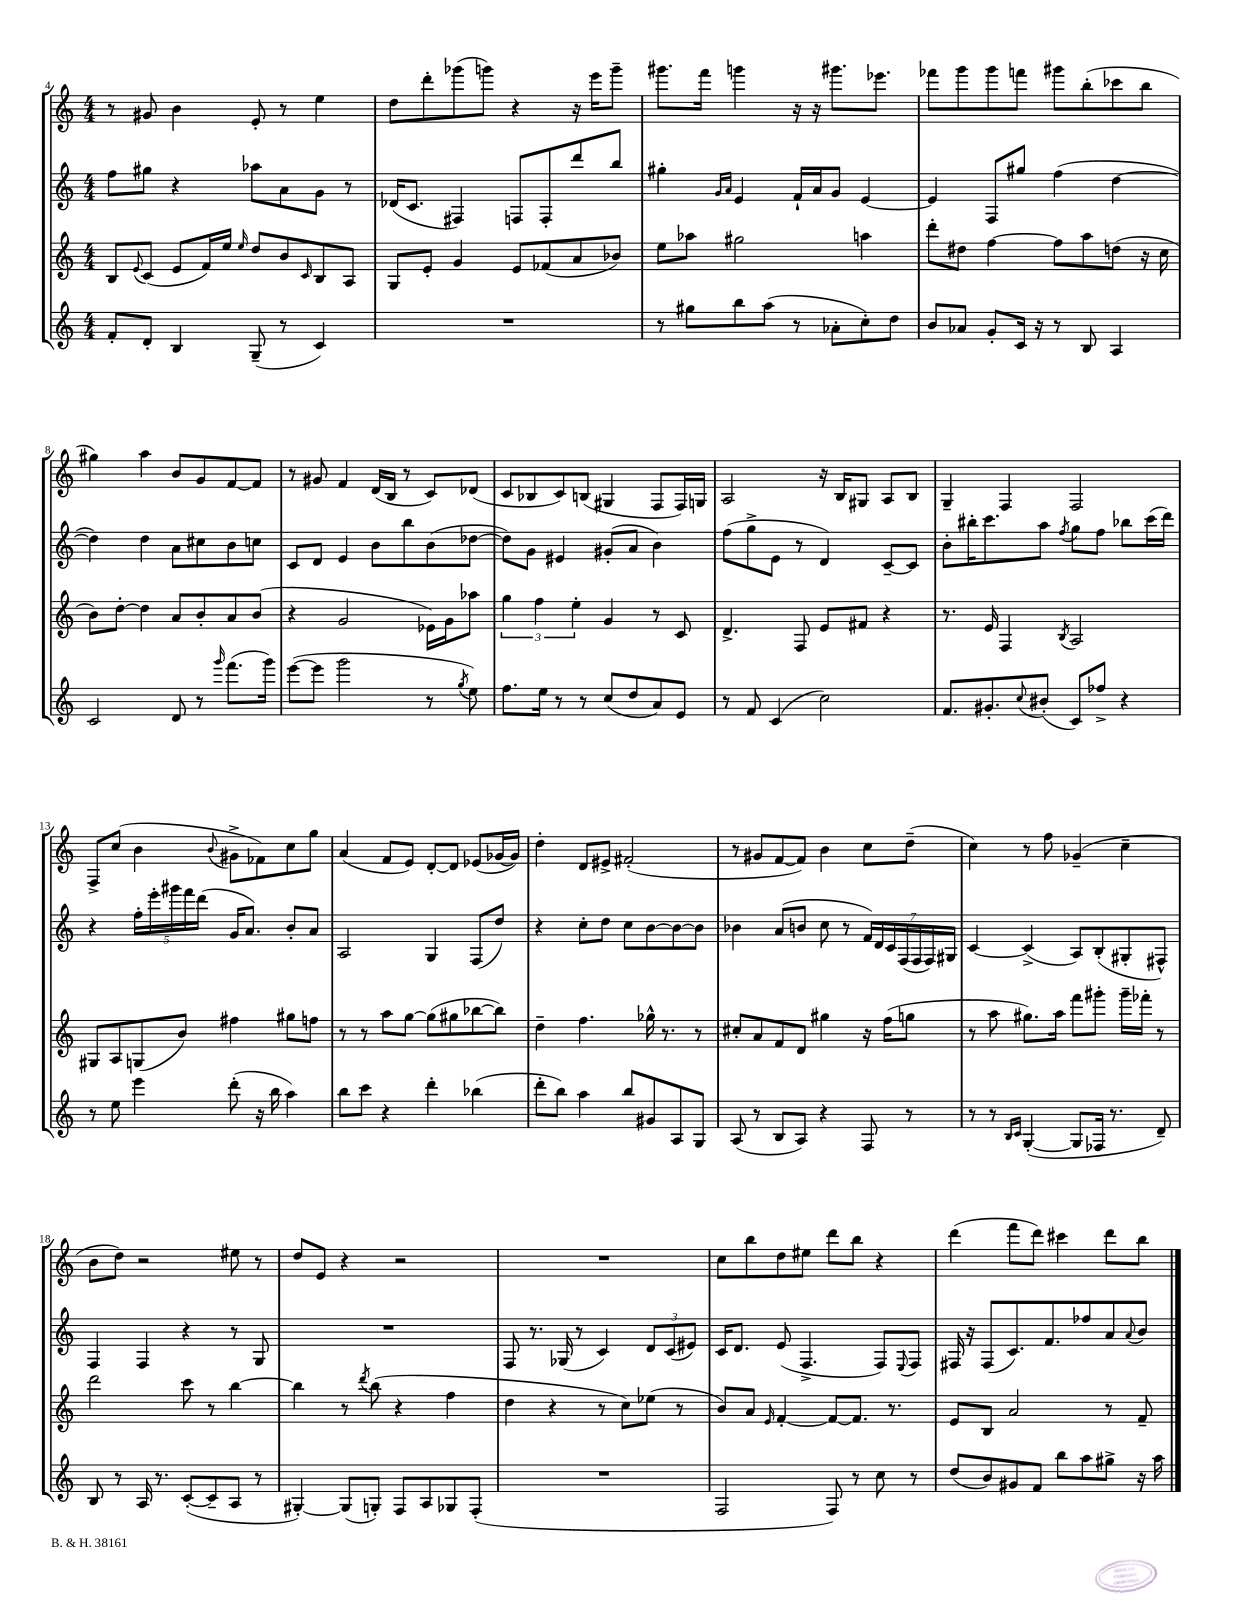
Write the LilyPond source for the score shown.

<<
\new StaffGroup <<
\new Staff = "s0" {
    \clef treble \key c \major \numericTimeSignature \time 4/4
    r8 gis'8 b'4 e'8-. r8 e''4 |
    d''8 d'''8-. ges'''8( g'''8) r4 r16 e'''16 g'''8-- |
    gis'''8. f'''16 g'''4 r16 r16 gis'''8. ees'''8. |
    fes'''8 g'''8 g'''8 f'''8 gis'''8 b''8-.( ces'''8 b''8 |
    gis''4) a''4 b'8 g'8 f'8~ f'8 |
    r8 gis'8 f'4 d'16( b16 r8 c'8) des'8( |
    c'8 bes8 c'8) b8( gis4 f8 f16) g16 |
    a2 r16 b16 gis8 a8 b8 |
    g4-- f4 f2 |
    f8-> c''8( b'4 \appoggiatura { b'8 } gis'8-> fes'8) c''8 g''8 |
    a'4( f'8 e'8) d'8~-. d'8 ees'8( ges'16~ ges'16) |
    d''4-. d'8 eis'8-> fis'2-.( |
    r8 gis'8 f'8~ f'8) b'4 c''8 d''8--( |
    c''4) r8 f''8 ges'4--( c''4-- |
    b'8 d''8) r2 eis''8 r8 |
    d''8 e'8 r4 r2 |
    R1 |
    c''8 b''8 d''8 eis''8 d'''8 b''8 r4 |
    d'''4( f'''8 d'''8) cis'''4 d'''8 b''8 \bar "|." |
}
\new Staff = "s1" {
    \clef treble \key c \major \numericTimeSignature \time 4/4
    f''8 gis''8 r4 aes''8 a'8 g'8 r8 |
    des'16( c'8. fis4) f8 f8-. d'''8 b''8 |
    gis''4-. \grace { g'16 a'16 } e'4 f'16-! a'16 g'8 e'4~ |
    e'4 f8 gis''8 f''4( d''4~ |
    d''4) d''4 a'8 cis''8 b'8 c''8 |
    c'8 d'8 e'4 b'8 b''8 b'8( des''8~ |
    des''8) g'8 eis'4 gis'8-.( a'8 b'4) |
    f''8( g''8-> e'8 r8 d'4) c'8~-- c'8 |
    b'8-. bis''16-. c'''8. a''8 \acciaccatura { f''8 } g''8 f''8 bes''8 c'''16( d'''16) |
    r4 \tuplet 5/4 { f''16-. e'''16-. gis'''16 f'''16 d'''16( } g'16 a'8.) b'8-. a'8 |
    a2 g4 f8( d''8) |
    r4 c''8-. d''8 c''8 b'8~ b'8~ b'8 |
    bes'4 a'8( b'8 c''8 r8 \tuplet 7/4 { f'16) d'16 c'16 f16( f16 f16) gis16 } |
    c'4~ c'4->( a8) b8-.( gis8-. fis8-^) |
    f4 f4 r4 r8 g8 |
    R1 |
    f8 r8. ges16( r8 c'4) \tuplet 3/2 { d'8 c'8( eis'8) } |
    c'16 d'8. e'8( f4.-> f8) \appoggiatura { e8 } f8 |
    fis16 r16 fis8( c'8.) f'8. fes''8 a'8 \appoggiatura { a'8 } b'8 \bar "|." |
}
\new Staff = "s2" {
    \clef treble \key c \major \numericTimeSignature \time 4/4
    b8 \appoggiatura { e'8 } c'8( e'8 f'16) e''16 \grace { e''16 } d''8 b'8 \grace { c'16 } b8 a8 |
    g8 e'8-. g'4 e'8 fes'8( a'8 bes'8) |
    e''8 aes''8 gis''2 a''4 |
    d'''8-. dis''8 f''4~ f''8 a''8 d''8( r16 c''16 |
    b'8) d''8~-. d''4 a'8 b'8-. a'8 b'8( |
    r4 g'2 ees'16) g'16 aes''8 |
    \tuplet 3/2 { g''4 f''4 e''4-. } g'4 r8 c'8 |
    d'4.-> f8 e'8 fis'8 r4 |
    r8. e'16 f4 \acciaccatura { b8 } a2 |
    gis8 a8 g8( b'8) fis''4 gis''8 f''8 |
    r8 r8 a''8 g''8~ g''8( gis''8 bes''8~ bes''8) |
    d''4-- f''4. ges''16-^ r8. r8 |
    cis''8-. a'8 f'8 d'8 gis''4 r16 f''16( g''8 |
    r8 a''8 gis''8.) a''16 f'''8 gis'''8-. gis'''16-- fes'''16-. r8 |
    d'''2 c'''8 r8 b''4~ |
    b''4 r8 \acciaccatura { d'''8 } b''8( r4 f''4 |
    d''4 r4 r8 c''8) ees''8( r8 |
    b'8) a'8 \grace { e'16 } f'4~-. f'8~ f'8. r8. |
    e'8 b8 a'2 r8 f'8-- \bar "|." |
}
\new Staff = "s3" {
    \clef treble \key c \major \numericTimeSignature \time 4/4
    f'8-. d'8-. b4 g8--( r8 c'4) |
    R1 |
    r8 gis''8 b''8 a''8( r8 aes'8-. c''8-.) d''8 |
    b'8 aes'8 g'8-. c'16 r16 r8 b8 a4 |
    c'2 d'8 r8 \grace { g'''16 } f'''8.( g'''16) |
    e'''8~( e'''8 g'''2 r8 \acciaccatura { g''8 } e''8) |
    f''8. e''16 r8 r8 c''8( d''8 a'8) e'8 |
    r8 f'8 c'4( c''2) |
    f'8. gis'8.-. \appoggiatura { c''8 } bis'8-.( c'8) fes''8-> r4 |
    r8 e''8 e'''4 d'''8-.( r16 b''16 a''4) |
    b''8 c'''8 r4 d'''4-. bes''4( |
    d'''8-. b''8) a''4 b''8 gis'8 a8 g8 |
    a8( r8 b8 a8) r4 f8 r8 |
    r8 r8 \grace { b16 c'16 } g4~-.( g8 fes16 r8. d'8--) |
    b8 r8 a16 r8. c'8~-.( c'8-- a8 r8 |
    gis4~-.) gis8( g8-.) f8 a8 ges8 f8-.( |
    R1 |
    f2 f8) r8 c''8 r8 |
    d''8( b'8) gis'8 f'8 b''8 a''8 gis''8-> r16 a''16 \bar "|." |
}
>>
>>
\layout { \context { \Score currentBarNumber = #4 } }
